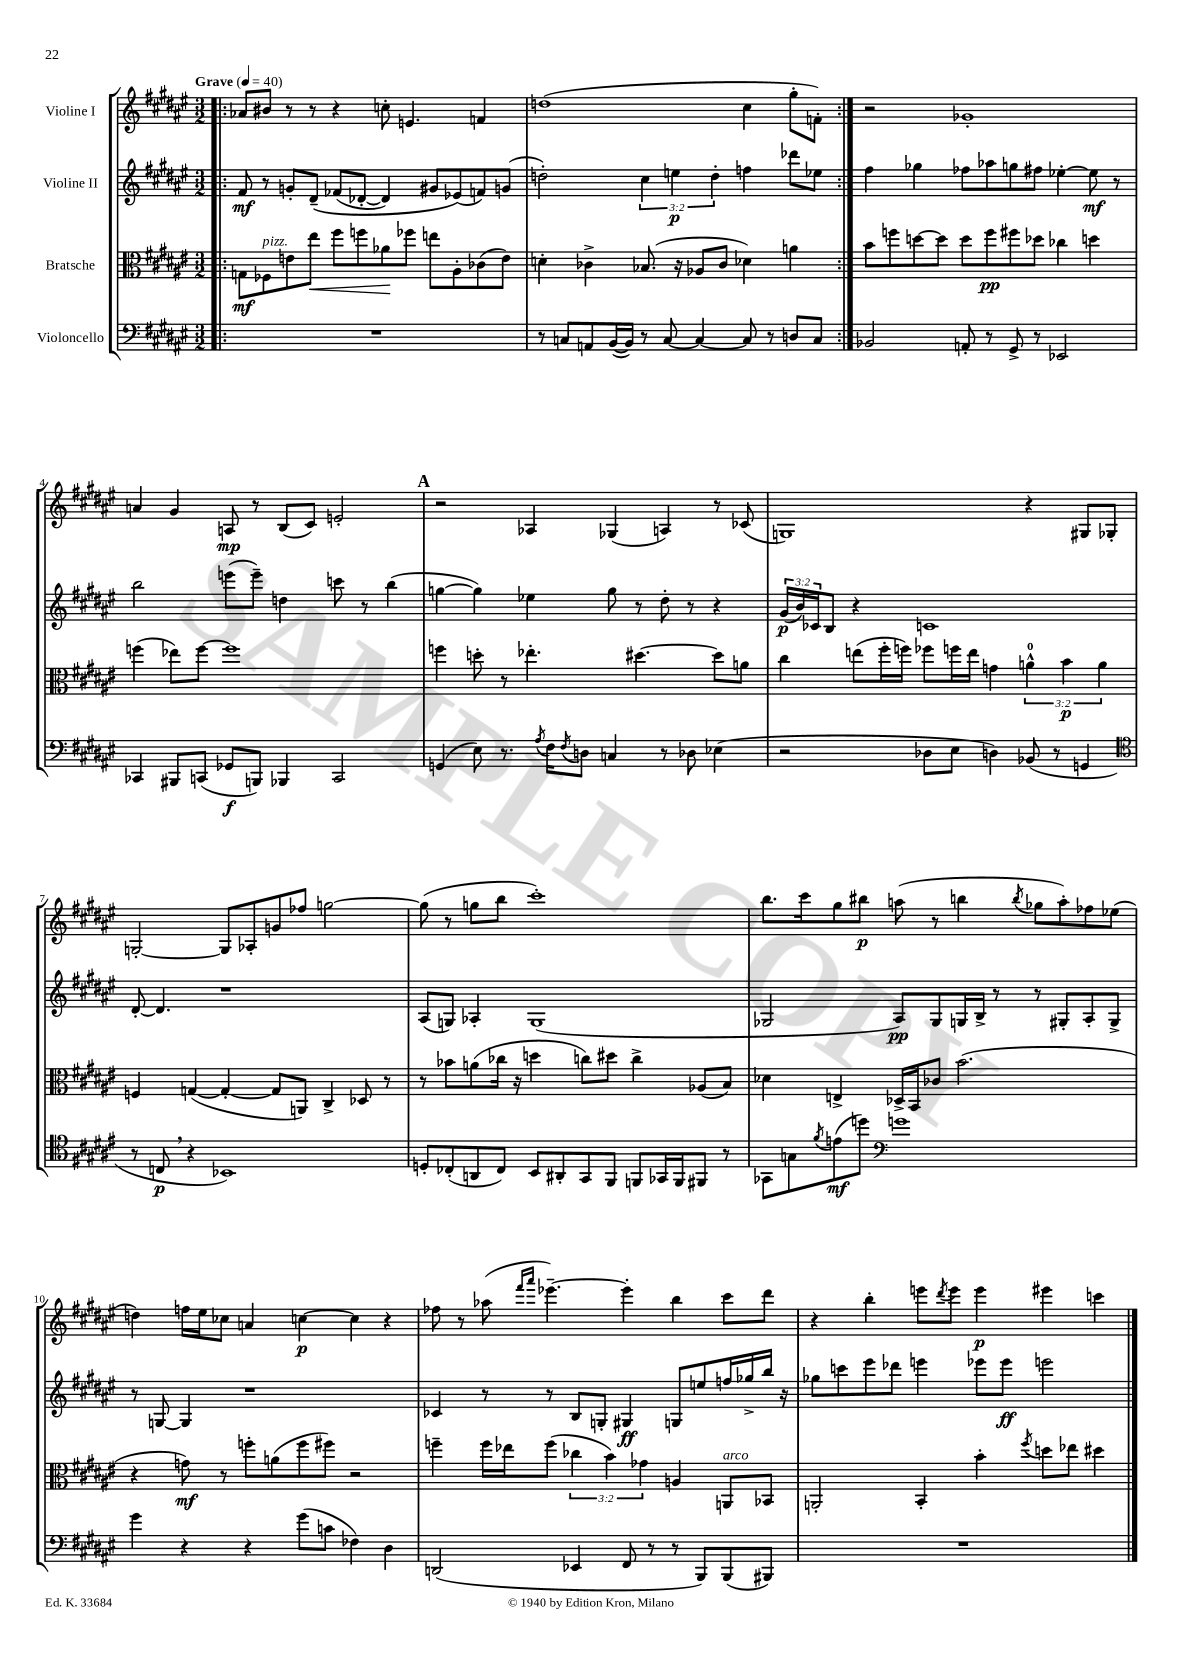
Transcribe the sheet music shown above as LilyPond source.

<<
\new StaffGroup <<
\new Staff = "s0" \with { instrumentName = "Violine I" } {
    \clef treble \key fis \major \numericTimeSignature \time 3/2 \tempo "Grave" 4 = 40
    \repeat volta 2 { \bar ".|:" aes'8 bis'8 r8 r8 r4 c''8-. e'4. f'4 |
    d''1( cis''4 gis''8-. f'8-.) | }
    r2 ges'1-. |
    a'4 gis'4 a8\mp r8 b8( cis'8) e'2-. |
    \mark \markup { \bold "A" } r2 aes4 ges4( a4) r8 ces'8( |
    g1) r4 gis8 ges8-. |
    g2~-. g8 aes8-. g'8 fes''8 g''2~ |
    g''8( r8 g''8 b''8 cis'''1-.) |
    b''8. cis'''16 gis''8 bis''8\p a''8( r8 b''4 \acciaccatura { b''8 } ges''8 a''8-.) fes''8 ees''8( |
    d''4) f''16 eis''16 ces''8 a'4 c''4~\p c''4 r4 |
    fes''8 r8 aes''8( \grace { fis'''16 ais'''16 } ees'''4.~--) ees'''4-. b''4 cis'''8 dis'''8 |
    r4 b''4-. e'''8 \acciaccatura { dis'''8 } e'''8 e'''4\p eis'''4 c'''4 \bar "|." |
}
\new Staff = "s1" \with { instrumentName = "Violine II" } {
    \clef treble \key fis \major \numericTimeSignature \time 3/2 \override Staff.TupletNumber.text = #tuplet-number::calc-fraction-text
    \repeat volta 2 { \bar ".|:" fis'8\mf r8 g'8-. dis'8--\( fes'8( des'8~-. des'4) gis'8 ees'8(\) f'8) g'8( |
    d''2-.) \tuplet 3/2 { cis''4 e''4\p d''4-. } f''4 des'''8 ees''8 | }
    fis''4 ges''4 fes''8 aes''8 g''8 fis''8 ees''4~-. ees''8\mf r8 |
    b''2 e'''8( e'''8--) d''4 c'''8 r8 b''4( |
    \mark \markup { \bold "A" } g''4~ g''4) ees''4 g''8 r8 dis''8-. r8 r4 |
    \tuplet 3/2 { gis'16\p( b'16) ces'16 } b8 r4 c'1 |
    dis'8~-. dis'4. r1 |
    ais8( g8) aes4-. g1( |
    ges2 ais8\pp) ges8 g16 b16-> r8 r8 gis8-. ais8-. gis8-> |
    r8 g8~ g4 r1 |
    ces'4 r8 r8 b8 g8-. gis4\ff g8 e''8 f''16 ges''16-> b''16 r16 |
    ges''8 c'''8 eis'''8 des'''8 e'''4 ees'''8 ees'''8\ff e'''2 \bar "|." |
}
\new Staff = "s2" \with { instrumentName = "Bratsche" } {
    \clef alto \key fis \major \numericTimeSignature \time 3/2 \override Staff.TupletNumber.text = #tuplet-number::calc-fraction-text
    \repeat volta 2 { \bar ".|:" g8\mf fes8^\markup { \italic "pizz." } e'8 eis''8\< fis''8 f''8 aes'8\! fes''8 e''8 ais8-. ces'8( e'8) |
    d'4-. ces'4-> bes8.( r16 aes8 ces'8 des'4) a'4 | }
    b'8 f''8 d''8~ d''8 d''8 f''8\pp fis''8 des''8 ces''4 d''4 |
    f''4( ees''8) f''8~ f''1 |
    \mark \markup { \bold "A" } f''4 d''8-. r8 ees''4.-. dis''4.~ dis''8 a'8 |
    cis''4 e''8( fis''16-. f''16) fes''8 f''16 e''16 g'4 \tuplet 3/2 { a'4-0-^ b'4\p a'4 } |
    f4 g4~( g4~-. g8 a,8) cis4-> des8 r8 |
    r8 bes'8 a'8( ces''16 r16 d''4 c''8) dis''8 c''4-> aes8( b8) |
    des'4 e4-> des16-> b,16 ces'8 b'2.( |
    r4 g'8\mf) r8 f''8-. a'8( f''8 fis''8) r2 |
    f''4-- f''16 ees''16 f''8( \tuplet 3/2 { ces''4 b'4) ges'4 } a4 a,8^\markup { \italic "arco" } bes,8 |
    a,2-. b,4-. b'4-. \acciaccatura { fis''8 } d''8 ees''8 dis''4 \bar "|." |
}
\new Staff = "s3" \with { instrumentName = "Violoncello" } {
    \clef bass \key fis \major \numericTimeSignature \time 3/2
    \repeat volta 2 { \bar ".|:" R1. |
    r8 c8 a,8 b,16~( b,16) r8 c8~ c4~ c8 r8 d8 c8 | }
    bes,2 a,8-. r8 gis,8-> r8 ees,2 |
    ces,4 bis,,8 c,8( ges,8\f b,,8) bes,,4 c,2 |
    \mark \markup { \bold "A" } g,4( eis8) r8. \acciaccatura { ais8 } fis16 \acciaccatura { fis8 } d8 c4 r8 des8 ees4( |
    r2 des8 eis8 d4) bes,8( r8 g,4 |
    \clef tenor r8 c8\p \breathe r4 bes,1) |
    d8-. ces8-.( a,8 ces8) b,8 ais,8-. gis,8 fis,8 f,8 ges,16 f,16 fis,8 r8 |
    ges,8 g8 \acciaccatura { fis'8 } e'8\mf( d''8) \clef bass g'1 |
    gis'4 r4 r4 gis'8( c'8 fes4) dis4 |
    d,2( ees,4 fis,8 r8 r8 b,,8) b,,8( bis,,8) |
    R1. \bar "|." |
}
>>
>>
